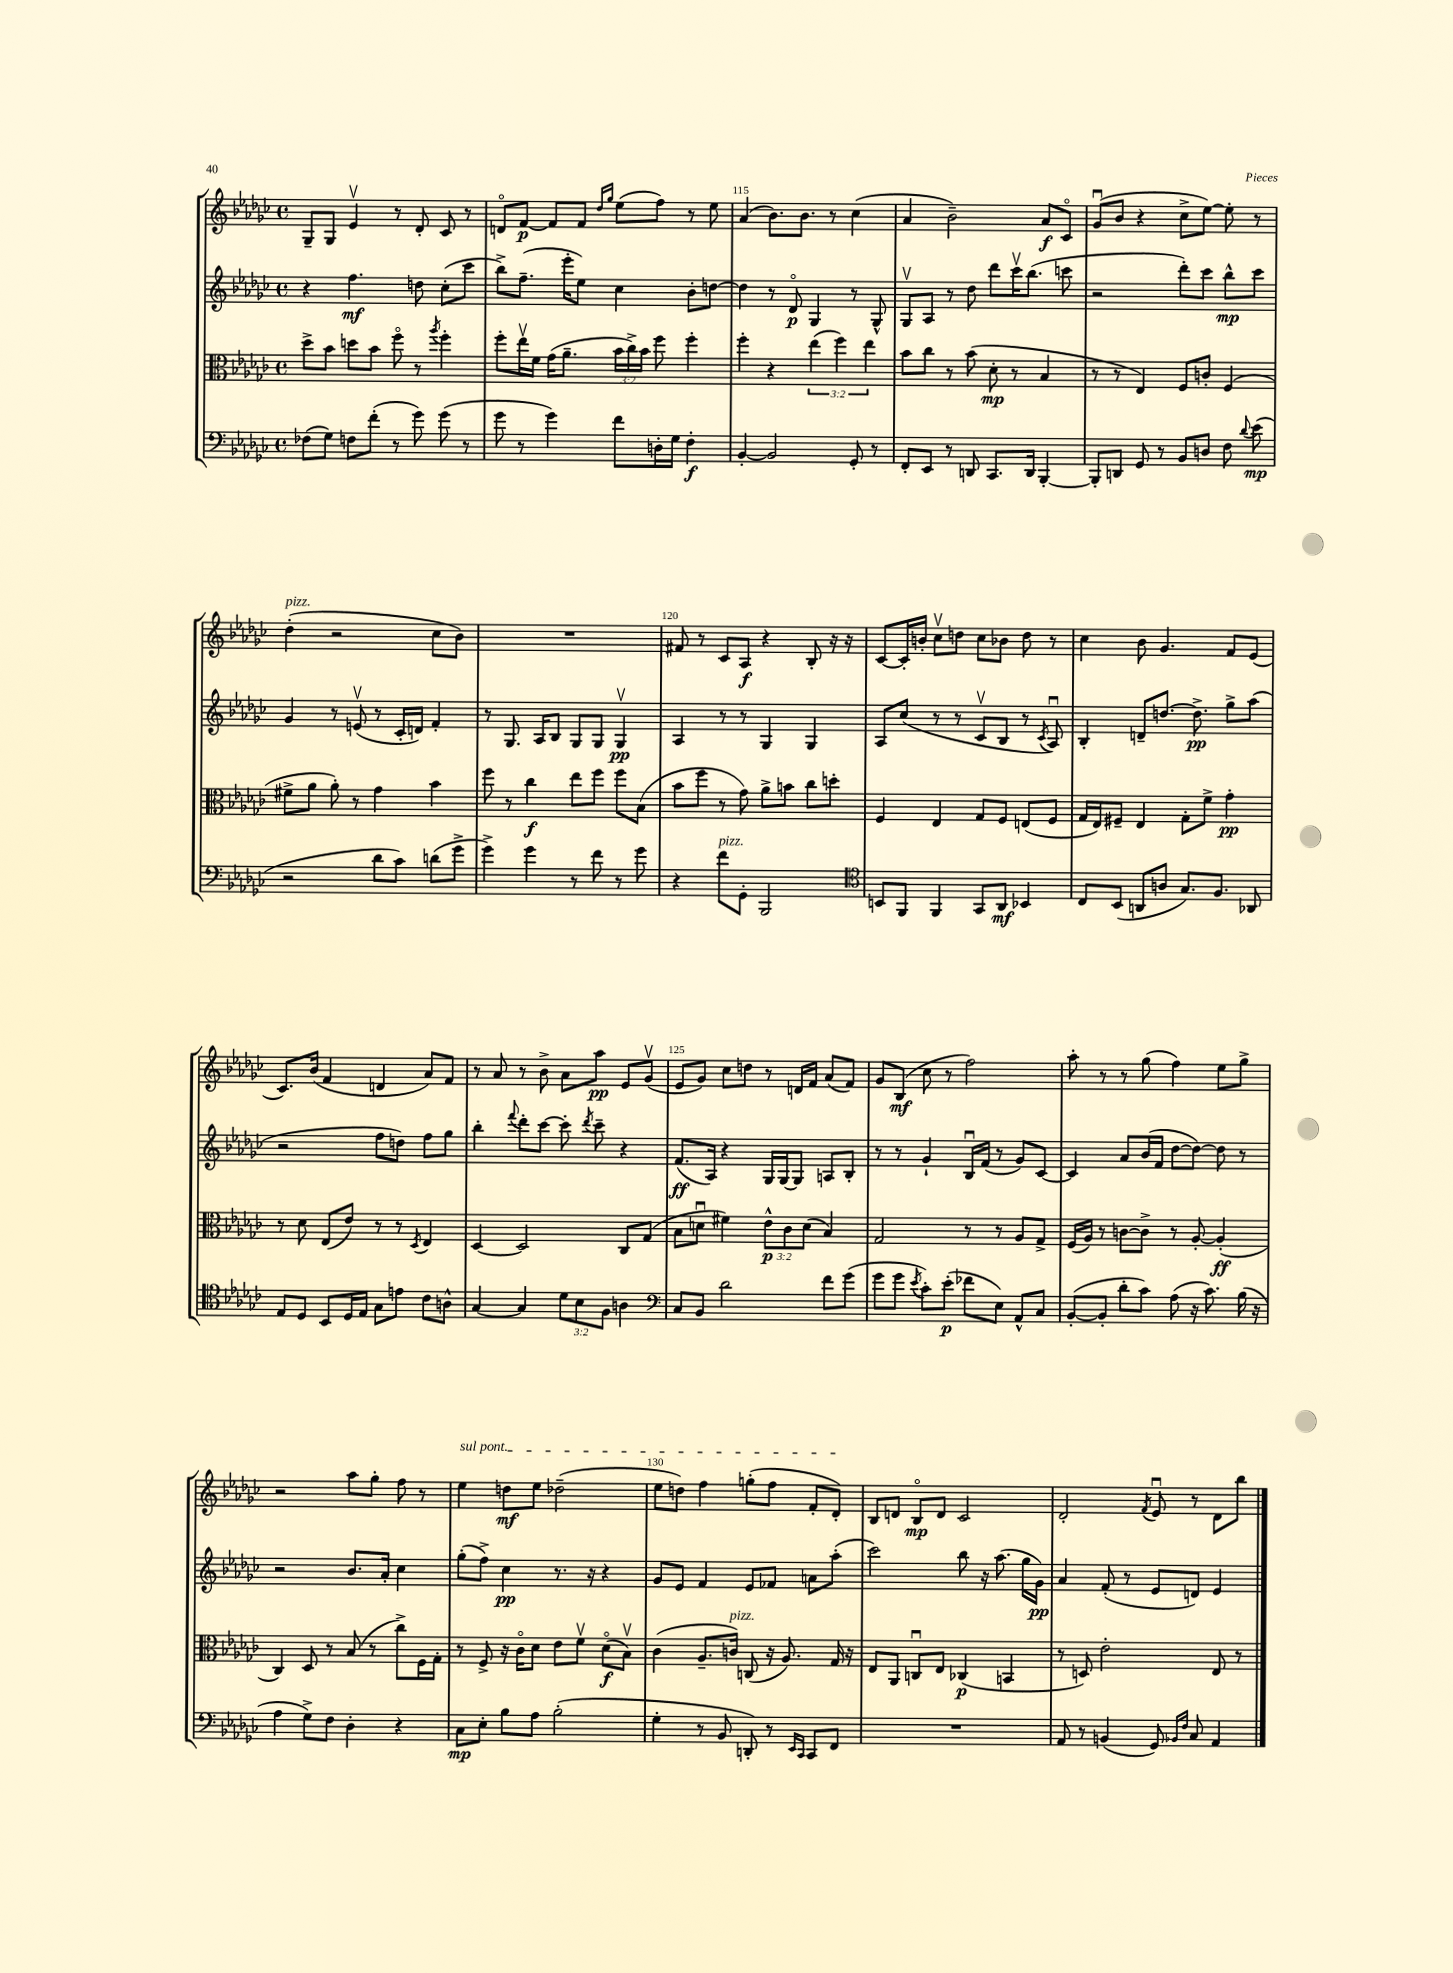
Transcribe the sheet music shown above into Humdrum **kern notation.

**kern	**dynam	**kern	**dynam	**kern	**dynam	**kern	**dynam
*part4	*part4	*part3	*part3	*part2	*part2	*part1	*part1
*staff4	*staff4	*staff3	*staff3	*staff2	*staff2	*staff1	*staff1
*clefF4	*	*clefC3	*	*clefG2	*	*clefG2	*
*k[b-e-a-d-g-c-]	*	*k[b-e-a-d-g-c-]	*	*k[b-e-a-d-g-c-]	*	*k[b-e-a-d-g-c-]	*
*M4/4	*	*M4/4	*	*M4/4	*	*M4/4	*
*met(c)	*	*met(c)	*	*met(c)	*	*met(c)	*
=113	=113	=113	=113	=113	=113	=113	=113
(8F-X\L	.	8dd-^\L	.	4r	.	8G-~/L	.
8G-\J)	.	8b-\J	.	.	.	8G-/J	.
8Fn\L	.	8ddn\L	.	4.ff\	mf	4e-v/	.
(8f'\J	.	8b-\J	.	.	.	.	.
8r	.	8ff\	.	.	.	8r	.
8g-\)	.	8r	.	8ddn\	.	8d-'/	.
.	.	8qaa-/	.	.	.	.	.
(8g-\	.	4ff'\	.	(8cc-'\L	.	8c-/	.
8r	.	.	.	8ccc-\J	.	8r	.
=114	=114	=114	=114	=114	=114	=114	=114
8g-\	.	8ff'\L	.	8bb-^\L)	.	8dn/L	.
8r	.	16ee-v\L	.	(8.ff~\J	.	[8f/J	p
.	.	16f\JJ	.	.	.	.	.
4g-\)	.	(16g-\KL	.	.	.	8f/L]	.
.	.	8.a-~\J	.	16eee-'\KL	.	.	.
.	.	.	.	8ee-\J)	.	8f/J	.
.	.	.	.	.	.	16qqdd-/LL	.
.	.	.	.	.	.	16qqgg-/JJ	.
8f\L	.	24b-\LL	.	4cc-\	.	(8ee-\L	.
.	.	24cc-^\)	.	.	.	.	.
.	.	24b-\JJ	.	.	.	.	.
16Dn'\L	.	8ff\	.	.	.	8ff\J)	.
16G-\JJ	.	.	.	.	.	.	.
4F'\	f	4ff'\	.	8b-'\L	.	8r	.
.	.	.	.	[8ddn\J	.	8ee-\	.
=115	=115	=115	=115	=115	=115	=115	=115
[4BB-'/	.	4ff'\	.	4dd\]	.	(4a-/	.
2BB-/]	.	4r	.	8r	.	8.b-\L)	.
.	.	.	.	8d-/	p	.	.
.	.	.	.	.	.	8.b-\J	.
.	.	(6ee-\	.	4G-/	.	.	.
.	.	.	.	.	.	8r	.
.	.	6ff\)	.	.	.	.	.
8GG-'/	.	.	.	8r	.	(4cc-\	.
.	.	6ee-\	.	.	.	.	.
8r	.	.	.	8G-^^/	.	.	.
=116	=116	=116	=116	=116	=116	=116	=116
8FF'/L	.	8b-\L	.	8G-v/L	.	4a-/	.
8EE-/J	.	8cc-\J	.	8A-/J	.	.	.
8r	.	8r	.	8r	.	2b-~\)	.
8DDn/	.	(8b-\	.	8dd-\	.	.	.
8.CC-/L	.	8d-'\	mp	8ddd-\L	.	.	.
.	.	8r	.	16ccc-v\K	.	.	.
16DD/Jk	.	.	.	(8.bb-\J	.	.	.
[4BBB-'/	.	4B-/	.	.	.	8a-/L	f
.	.	.	.	8cccn\	.	8c-/J	.
=117	=117	=117	=117	=117	=117	=117	=117
8BBB-'/L]	.	8r	.	2r	.	(8g-u/L	.
8DDn/J	.	8r	.	.	.	8b-/J	.
8GG-/	.	4E-/)	.	.	.	4r	.
8r	.	.	.	.	.	.	.
8BB-/L	.	8F/L	.	8ddd-'\L)	.	8cc-^\L	.
8Dn/J	.	8cn'/J	.	8ccc-\J	.	[8ee-\J)	.
8F\	.	(4F/	.	8bb-^^\L	mp	8ee-'\]	.
8qqd-/	.	.	.	.	.	.	.
(8e-\	mp	.	.	8ccc-\J	.	8r	.
!!LO:LB:g=z
=118	=118	=118	=118	=118	=118	=118	=118
!	!	!	!	!	!	!LO:TX:a:i:t=pizz.	!
2r	.	8f#X^\L	.	4g-/	.	(4dd-'\	.
.	.	8a-\J	.	.	.	.	.
.	.	8a-'\)	.	8r	.	2r	.
.	.	8r	.	(8env/	.	.	.
8d-\L	.	4g-\	.	8r	.	.	.
8c-\J)	.	.	.	16c-'/LL	.	.	.
.	.	.	.	16dn/JJ)	.	.	.
(8dn\L	.	4b-\	.	4f'/	.	8cc-\L	.
8g-^\J	.	.	.	.	.	8b-\J)	.
=119	=119	=119	=119	=119	=119	=119	=119
4g-^\)	.	8ff\	.	8r	.	1r	.
.	.	8r	.	8.G-/	.	.	.
4g-\	.	4cc-\	f	.	.	.	.
.	.	.	.	16A-/KL	.	.	.
.	.	.	.	8B-/J	.	.	.
8r	.	8ee-\L	.	8G-/L	.	.	.
8f\	.	8ff\J	.	8G-/J	.	.	.
8r	.	8ff\L	.	4G-v/	pp	.	.
8g-\	.	(8B-\J	.	.	.	.	.
=120	=120	=120	=120	=120	=120	=120	=120
4r	.	8b-\L	.	4A-/	.	8f#X/	.
.	.	8ff\J	.	.	.	8r	.
!LO:TX:a:i:t=pizz.	!	!	!	!	!	!	!
8f\L	.	8r	.	8r	.	8c-/L	.
8GG-'\J	.	8g-\)	.	8r	.	8A-/J	f
2BBB-/	.	8a-^\L	.	4G-/	.	4r	.
.	.	8bn\J	.	.	.	.	.
.	.	8cc-\L	.	4G-/	.	8B-'/	.
.	.	8ddn'\J	.	.	.	16r	.
.	.	.	.	.	.	16r	.
=121	=121	=121	=121	=121	=121	=121	=121
*clefC4	*	*	*	*	*	*	*
8BBn/L	.	4F/	.	8A-/L	.	[8c-/L	.
8FF/J	.	.	.	(8cc-/J	.	16c-'/L]	.
.	.	.	.	.	.	16bn'/JJ	.
4FF/	.	4E-/	.	8r	.	8cc-v\L	.
.	.	.	.	8r	.	8ddn\J	.
8GG-/L	.	8G-/L	.	8c-v/L	.	8cc-\L	.
8AA-/J	mf	8F/J	.	8B-/J	.	8b-X\J	.
4BB-X/	.	(8En/L	.	8r	.	8dd\	.
.	.	.	.	8qc-/	.	.	.
.	.	8F/J	.	8A-u/)	.	8r	.
=122	=122	=122	=122	=122	=122	=122	=122
8C-/L	.	16G-/LL	.	4B-'/	.	4cc-\	.
.	.	16E-/J)	.	.	.	.	.
(8BB-/J	.	8F#X~/J	.	.	.	.	.
8AAn/L	.	4E-/	.	8dn~/L	.	8b-\	.
8An/J	.	.	.	[8.ddn/J	.	4.g-/	.
8.G-/L)	.	8G-'\L	.	.	.	.	.
.	.	.	.	8.dd^\]	pp	.	.
.	.	8f^\J	.	.	.	.	.
8.F/J	.	.	.	.	.	.	.
.	.	4g-'\	pp	8gg-^\L	.	8f/L	.
8AA-X/	.	.	.	(8aa-\J	.	(8e-/J	.
!!LO:LB:g=z
=123	=123	=123	=123	=123	=123	=123	=123
8E-/L	.	8r	.	2r	.	8.c-/L)	.
8D-/J	.	8d-\	.	.	.	.	.
.	.	.	.	.	.	(16b-/Jk	.
8BB-/L	.	(8E-/L	.	.	.	4f/	.
16D-/L	.	8e-/J)	.	.	.	.	.
16E-/JJ	.	.	.	.	.	.	.
8G-\L	.	8r	.	8ff\L	.	4dn/	.
8en\J	.	8r	.	8ddn\J)	.	.	.
.	.	8qD-/	.	.	.	.	.
8c-\L	.	4E-/	.	8ff\L	.	8a-/L)	.
8An^^\J	.	.	.	8gg-\J	.	8f/J	.
=124	=124	=124	=124	=124	=124	=124	=124
[4G-/	.	[4D-/	.	4bb-'\	.	8r	.
.	.	.	.	.	.	8a-/	.
.	.	.	.	8qqfff/	.	.	.
4G-/]	.	2D-/]	.	8ddd-'\L	.	8r	.
.	.	.	.	[8ccc-\J	.	8b-^\	.
12d-\L	.	.	.	8ccc-'\]	.	8a-\L	.
12B-\	.	.	.	.	.	.	.
.	.	.	.	8qddd-/	.	.	.
.	.	.	.	8ccc-~\	.	8aa-\J	pp
12F\J	.	.	.	.	.	.	.
4An\	.	8C-/L	.	4r	.	8e-/L	.
.	.	(8G-/J	.	.	.	(8g-v/J	.
=125	=125	=125	=125	=125	=125	=125	=125
*clefF4	*	*	*	*	*	*	*
8C-/L	.	8B-\L	.	(8.f/L	ff	8e-/L	.
8BB-/J	.	8dnu\J	.	.	.	8g-/J)	.
.	.	.	.	16A-/Jk)	.	.	.
2d-\	.	4f#X\)	.	4r	.	8cc-\L	.
.	.	.	.	.	.	8ddn\J	.
.	.	12e-^^\L	p	16G-/LL	.	8r	.
.	.	.	.	[16G-/J	.	.	.
.	.	12c-\	.	.	.	.	.
.	.	.	.	8G-/J]	.	16dn/LL	.
.	.	(12d\J	.	.	.	.	.
.	.	.	.	.	.	16f/JJ	.
8f\L	.	4B-/)	.	8An/L	.	(8a-/L	.
(8g-\J	.	.	.	8B-'/J	.	8f/J)	.
=126	=126	=126	=126	=126	=126	=126	=126
8g-\L	.	2G-/	.	8r	.	8g-/L	.
8g-\J	.	.	.	8r	.	(8B-/J	mf
8qe-/	.	.	.	.	.	.	.
8c-'\L)	.	.	.	4g-`/	.	8cc-\	.
(8e-'\J	p	.	.	.	.	8r	.
8f-X\L	.	8r	.	16B-u/LL	.	2ff\)	.
.	.	.	.	(16f/JJ	.	.	.
8E-\J)	.	8r	.	8r	.	.	.
8AA-^^/L	.	8A-/L	.	8g-/L)	.	.	.
8C-/J	.	8G-^/J	.	[8c-/J	.	.	.
=127	=127	=127	=127	=127	=127	=127	=127
([8BB-'/L	.	(16F/LL	.	4c-/]	.	8aa-'\	.
.	.	16A-/JJ)	.	.	.	.	.
8BB-'/J]	.	8r	.	.	.	8r	.
8d-'\L	.	[8cn\L	.	8a-/L	.	8r	.
8c-\J)	.	8c^\J]	.	(16b-/L	.	(8gg-\	.
.	.	.	.	16f/JJ	.	.	.
(8A-\	.	8r	.	[8dd-\L	.	4ff\)	.
16r	.	[8A-'/	.	8dd-\J_)	.	.	.
8.c-\)	.	.	.	.	.	.	.
.	.	(4A-'/]	ff	8dd-\]	.	8ee-\L	.
(16B-\	.	.	.	8r	.	8gg-^\J	.
16r	.	.	.	.	.	.	.
!!LO:LB:g=z
=128	=128	=128	=128	=128	=128	=128	=128
4A-\	.	4C-/)	.	2r	.	2r	.
8G-^\L)	.	8D-/	.	.	.	.	.
8F\J	.	8r	.	.	.	.	.
4D-'\	.	(8B-/	.	8.b-/L	.	8aa-\L	.
.	.	8r	.	.	.	8gg-'\J	.
.	.	.	.	16a-'/Jk	.	.	.
4r	.	8cc-^\L)	.	4cc-\	.	8ff\	.
.	.	16F\L	.	.	.	8r	.
.	.	16G-'\JJ	.	.	.	.	.
=129	=129	=129	=129	=129	=129	=129	=129
!	!	!	!	!	!	!LO:TX:a:i:t=sul pont.	!
8C-\L	mp	8r	.	(8gg-'\L	.	4ee-\	.
8E-'\J	.	8F^/	.	8ff^\J)	.	.	.
8B-\L	.	16r	.	4cc-\	pp	8ddn\L	mf
.	.	16c-\KL	.	.	.	.	.
8A-\J	.	8d-\J	.	.	.	8ee-\J	.
(2B-'\	.	8e-\L	.	8.r	.	(2dd-X~\	.
.	.	8fv\J	.	.	.	.	.
.	.	.	.	16r	.	.	.
.	.	(8d-\L	f	4r	.	.	.
.	.	8B-v\J)	.	.	.	.	.
=130	=130	=130	=130	=130	=130	=130	=130
4G-'\	.	(4c-\	.	8g-/L	.	8ee-\L	.
.	.	.	.	8e-/J	.	8ddn\J)	.
8r	.	8.A-~/L	.	4f/	.	4ff\	.
8BB-/	.	.	.	.	.	.	.
!	!	!LO:TX:a:i:t=pizz.	!	!	!	!	!
.	.	16cn/Jk)	.	.	.	.	.
8DDn'/)	.	(8Cn/	.	8e-/L	.	(8ggn'\L	.
8r	.	16r	.	8f-X/J	.	8ff\J	.
.	.	8.A-/)	.	.	.	.	.
16qqEE-/LL	.	.	.	.	.	.	.
16qqCC-/JJ	.	.	.	.	.	.	.
8CC-/L	.	.	.	8an\L	.	8f'/L	.
8FF/J	.	16G-/	.	(8aa-'\J	.	8d-'/J)	.
.	.	16r	.	.	.	.	.
=131	=131	=131	=131	=131	=131	=131	=131
1r	.	8E-/L	.	2ccc-\)	.	8B-/L	.
.	.	8AA-/J	.	.	.	8dn/J	.
.	.	8Cnu/L	.	.	.	8B-/L	mp
.	.	8E-/J	.	.	.	8d/J	.
.	.	(4C-X/	p	8bb-\	.	2c-/	.
.	.	.	.	16r	.	.	.
.	.	.	.	(8.aa-\	.	.	.
.	.	4BBn/	.	.	.	.	.
.	.	.	.	16gg-\LL	.	.	.
.	.	.	.	16g-\JJ)	pp	.	.
=132	=132	=132	=132	=132	=132	=132	=132
8AA-/	.	8r	.	4a-/	.	2d-'/	.
8r	.	8Dn/)	.	.	.	.	.
(4BBn/	.	2e-'\	.	(8f'/	.	.	.
.	.	.	.	8r	.	.	.
.	.	.	.	.	.	8qf/	.
8GG-/)	.	.	.	8e-/L	.	8e-u/	.
16qqBB-X/LL	.	.	.	.	.	.	.
16qqF/JJ	.	.	.	.	.	.	.
8C-/	.	.	.	8dn/J)	.	8r	.
4AA-/	.	8E-/	.	4e-/	.	8d-\L	.
.	.	8r	.	.	.	8bb-\J	.
==	==	==	==	==	==	==	==
*-	*-	*-	*-	*-	*-	*-	*-
